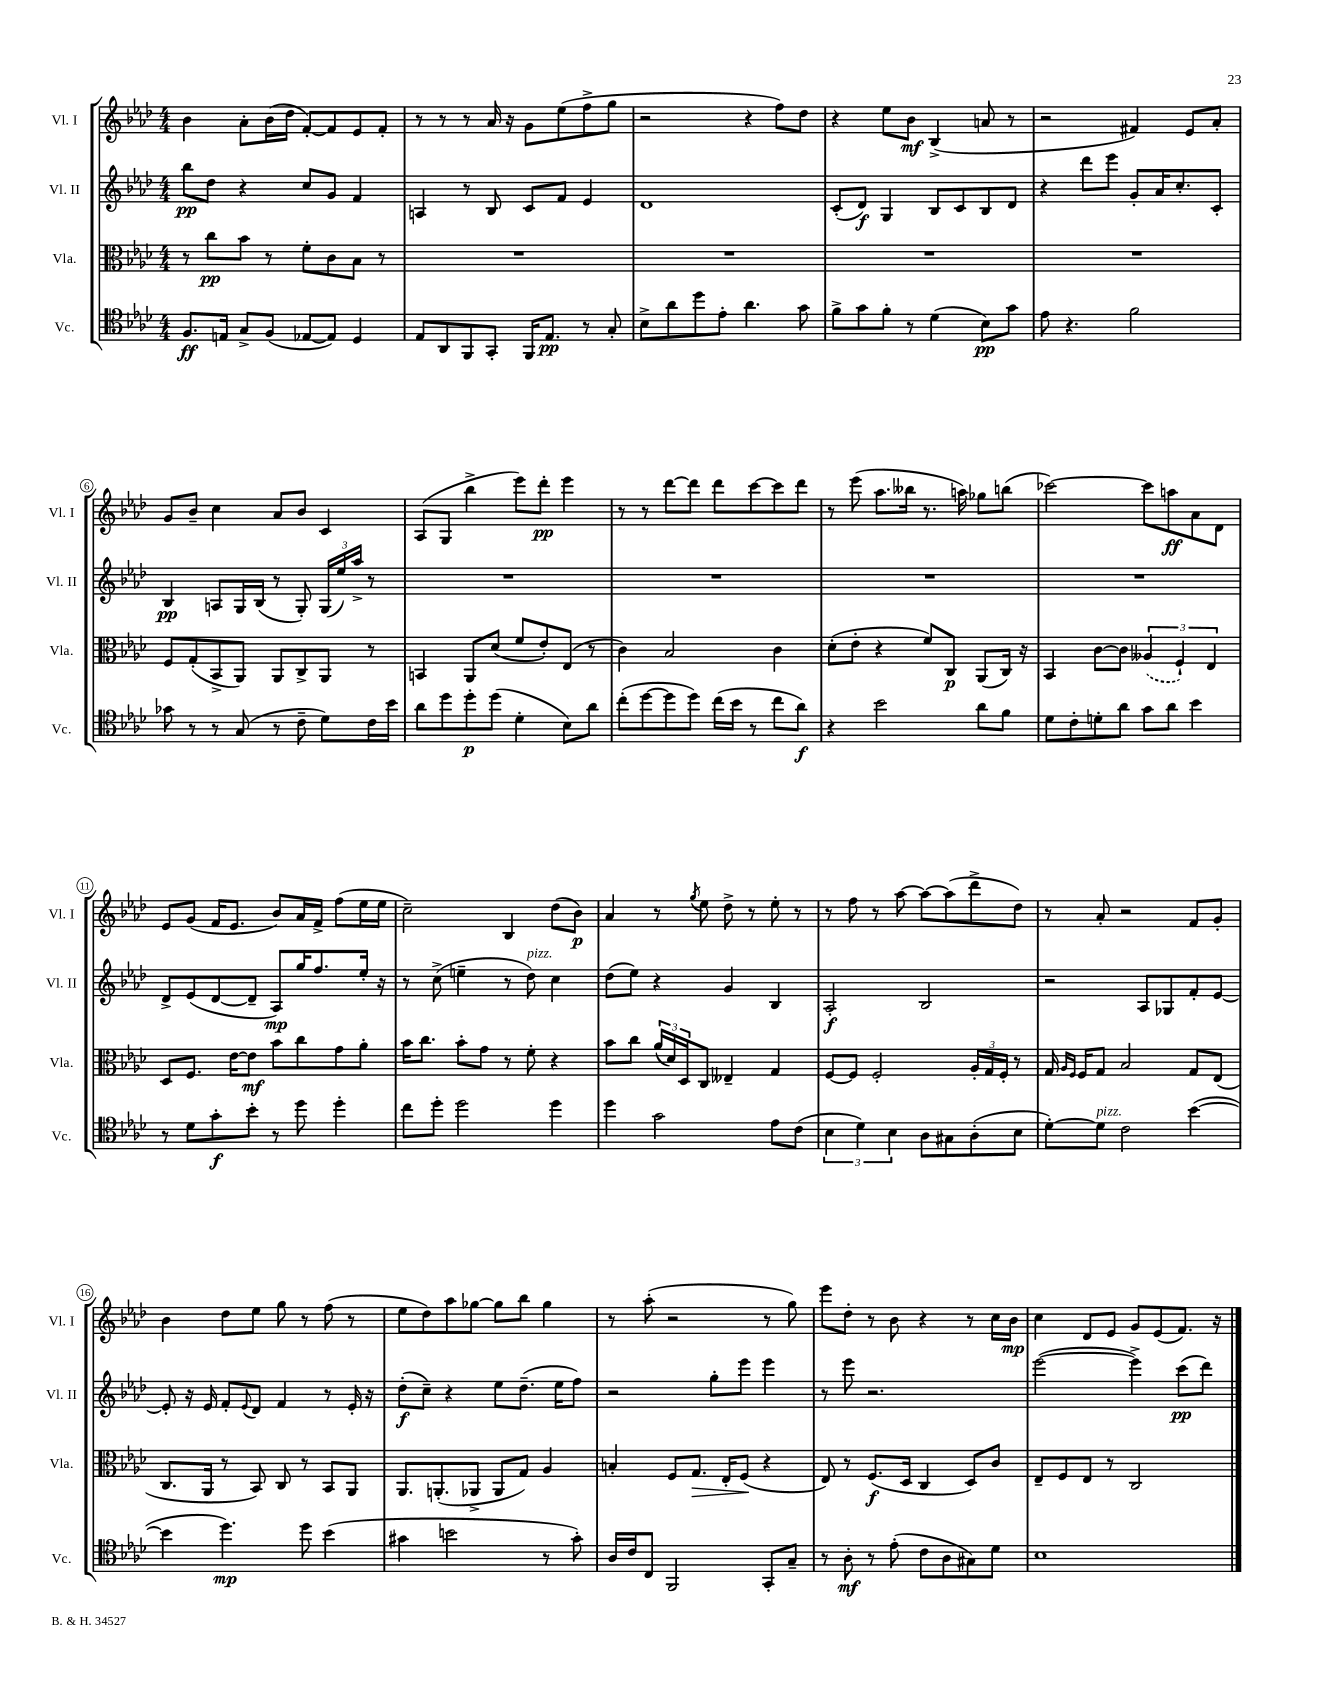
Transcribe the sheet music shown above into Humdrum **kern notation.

**kern	**dynam	**kern	**dynam	**kern	**dynam	**kern	**dynam
*part4	*part4	*part3	*part3	*part2	*part2	*part1	*part1
*staff4	*staff4	*staff3	*staff3	*staff2	*staff2	*staff1	*staff1
*I"Vc.	*	*I"Vla.	*	*I"Vl. II	*	*I"Vl. I	*
*I'Vc.	*	*I'Vla.	*	*I'Vl. II	*	*I'Vl. I	*
*clefC4	*	*clefC3	*	*clefG2	*	*clefG2	*
*k[b-e-a-d-]	*	*k[b-e-a-d-]	*	*k[b-e-a-d-]	*	*k[b-e-a-d-]	*
*M4/4	*	*M4/4	*	*M4/4	*	*M4/4	*
=1	=1	=1	=1	=1	=1	=1	=1
8.F/L	ff	8r	.	8bb-\L	pp	4b-\	.
.	.	8cc\L	pp	8dd-\J	.	.	.
16En/Jk	.	.	.	.	.	.	.
8G^/L	.	8b-\J	.	4r	.	8a-'\L	.
(8F/J	.	8r	.	.	.	(16b-\L	.
.	.	.	.	.	.	16dd-\JJ	.
[8E-X/L	.	8f'\L	.	8cc/L	.	[8f'/L)	.
8E-/J])	.	8c\	.	8g/J	.	8f/]	.
4D-/	.	8B-\J	.	4f/	.	8e-/	.
.	.	8r	.	.	.	8f'/J	.
=2	=2	=2	=2	=2	=2	=2	=2
8E-/L	.	1r	.	4An/	.	8r	.
8AA-/	.	.	.	.	.	8r	.
8FF/	.	.	.	8r	.	8r	.
8GG'/J	.	.	.	8B-/	.	16a-/	.
.	.	.	.	.	.	16r	.
16FF/KL	.	.	.	8c/L	.	8g\L	.
8.E-/J	pp	.	.	.	.	.	.
.	.	.	.	8f/J	.	(8ee-\	.
8r	.	.	.	4e-/	.	8ff^\	.
8G'/	.	.	.	.	.	8gg\J	.
=3	=3	=3	=3	=3	=3	=3	=3
8B-^\L	.	1r	.	1d-	.	2r	.
8a-\	.	.	.	.	.	.	.
8dd-\	.	.	.	.	.	.	.
8e-'\J	.	.	.	.	.	.	.
4.a-\	.	.	.	.	.	4r	.
.	.	.	.	.	.	8ff\L)	.
8g\	.	.	.	.	.	8dd-\J	.
=4	=4	=4	=4	=4	=4	=4	=4
8f^\L	.	1r	.	(8c'/L	.	4r	.
8g\	.	.	.	8d-/J)	f	.	.
8f'\J	.	.	.	4G/	.	8ee-\L	.
8r	.	.	.	.	.	8b-\J	mf
(4d-\	.	.	.	8B-/L	.	(4B-^/	.
.	.	.	.	8c/	.	.	.
8B-\L)	pp	.	.	8B-/	.	8an/	.
8g\J	.	.	.	8d-/J	.	8r	.
=5	=5	=5	=5	=5	=5	=5	=5
8e-\	.	1r	.	4r	.	2r	.
4.r	.	.	.	.	.	.	.
.	.	.	.	8ddd-\L	.	.	.
.	.	.	.	8eee-\J	.	.	.
2f\	.	.	.	8g'/L	.	4f#X/)	.
.	.	.	.	16a-/K	.	.	.
.	.	.	.	8.cc'/	.	.	.
.	.	.	.	.	.	8e-/L	.
.	.	.	.	8c'/J	.	8a-'/J	.
!!LO:LB:g=z
=6	=6	=6	=6	=6	=6	=6	=6
8g-X\	.	8F/L	.	4B-/	pp	8g/L	.
8r	.	(8G'/	.	.	.	8b-~/J	.
8r	.	8BB-^/	.	8An/L	.	4cc\	.
(8G/	.	8AA-/J)	.	16G/L	.	.	.
.	.	.	.	(16B-/JJ	.	.	.
8r	.	8AA-/L	.	8r	.	8a-/L	.
8c~\	.	8C^/	.	8G'/)	.	8b-/J	.
8d-\L)	.	8AA-/J	.	(24G/LL	.	4c/	.
.	.	.	.	24ee-/)	.	.	.
.	.	.	.	24aa-^/JJ	.	.	.
16c\L	.	8r	.	8r	.	.	.
16b-\JJ	.	.	.	.	.	.	.
=7	=7	=7	=7	=7	=7	=7	=7
8a-\L	.	4BBn/	.	1r	.	(8A-/L	.
8dd-\	.	.	.	.	.	8G/J	.
8dd-'\	p	8AA-/L	.	.	.	4bb-^\	.
(8dd-\J	.	(8d-/J	.	.	.	.	.
4d-'\	.	8f/L	.	.	.	8eee-\L)	.
.	.	8e-'/)	.	.	.	8ddd-'\J	pp
8B-\L)	.	(8E-/J	.	.	.	4eee-\	.
8a-\J	.	8r	.	.	.	.	.
=8	=8	=8	=8	=8	=8	=8	=8
(8cc'\L	.	4c\)	.	1r	.	8r	.
[8dd-\	.	.	.	.	.	8r	.
8dd-\]	.	2B-/	.	.	.	[8ddd-\L	.
8dd-\J)	.	.	.	.	.	8ddd-\J]	.
(16cc\LL	.	.	.	.	.	8ddd-\L	.
16b-\JJ	.	.	.	.	.	.	.
8r	.	.	.	.	.	[8ccc\	.
8cc\L	.	4c\	.	.	.	8ccc\]	.
8a-\J)	f	.	.	.	.	8ddd-\J	.
=9	=9	=9	=9	=9	=9	=9	=9
4r	.	(8d-'\L	.	1r	.	8r	.
.	.	8e-'\J	.	.	.	(8eee-\	.
2b-\	.	4r	.	.	.	8.aa-\L	.
.	.	.	.	.	.	16bb--X\Jk	.
.	.	8f/L)	.	.	.	8.r	.
.	.	8C/J	p	.	.	.	.
.	.	.	.	.	.	16aan\)	.
8a-\L	.	(8AA-/L	.	.	.	8gg-X\L	.
8f\J	.	16C/Jk)	.	.	.	(8bbn\J	.
.	.	16r	.	.	.	.	.
=10	=10	=10	=10	=10	=10	=10	=10
8d-\L	.	4BB-/	.	1r	.	[2ccc-X\)	.
8c'\	.	.	.	.	.	.	.
8dn'\	.	[8c\L	.	.	.	.	.
8a-\J	.	8c\J]	.	.	.	.	.
8g\L	.	(6A--X/	.	.	.	8ccc-\L]	.
8a-\J	.	.	.	.	.	8aan\	ff
.	.	6F`/)	.	.	.	.	.
4b-\	.	.	.	.	.	8a-\	.
.	.	6E-/	.	.	.	.	.
.	.	.	.	.	.	8d-\J	.
!!LO:LB:g=z
=11	=11	=11	=11	=11	=11	=11	=11
8r	.	8D-/L	.	8d-^/L	.	8e-/L	.
8d-\L	.	8.F/J	.	(8e-/	.	(8g/J	.
8g'\	f	.	.	[8d-/	.	16f/KL	.
.	.	[16e-\KL	.	.	.	8.e-/J	.
8b-'\J	.	8e-\J]	mf	8d-~/J]	.	.	.
8r	.	8b-\L	.	8A-/L)	mp	8b-/L)	.
8dd-\	.	8cc\	.	16gg/K	.	16a-/L	.
.	.	.	.	8.ff/	.	16f^/JJ	.
4dd-'\	.	8g\	.	.	.	(8ff\L	.
.	.	8a-'\J	.	16ee-'/Jk	.	16ee-\L	.
.	.	.	.	16r	.	16ee-\JJ	.
=12	=12	=12	=12	=12	=12	=12	=12
8cc\L	.	16b-\KL	.	8r	.	2cc~\)	.
.	.	8.cc\J	.	.	.	.	.
8dd-'\J	.	.	.	(8cc^\	.	.	.
2dd-\	.	8b-'\L	.	4een~\	.	.	.
.	.	8g\J	.	.	.	.	.
.	.	8r	.	8r	.	4B-/	.
!	!	!	!	!LO:TX:a:i:t=pizz.	!	!	!
.	.	8f'\	.	8dd-\)	.	.	.
4dd-\	.	4r	.	4cc\	.	(8dd-\L	.
.	.	.	.	.	.	8b-\J)	p
=13	=13	=13	=13	=13	=13	=13	=13
4dd-\	.	8b-\L	.	(8dd-\L	.	4a-/	.
.	.	8cc\J	.	8ee-\J)	.	.	.
2g\	.	(24a-/LL	.	4r	.	8r	.
.	.	24d-/)	.	.	.	.	.
.	.	24D-/J	.	.	.	.	.
.	.	.	.	.	.	8qgg/	.
.	.	8C/J	.	.	.	8ee-\	.
.	.	4E--X~/	.	4g/	.	8dd-^\	.
.	.	.	.	.	.	8r	.
8e-\L	.	4G/	.	4B-/	.	8ee-'\	.
(8c\J	.	.	.	.	.	8r	.
=14	=14	=14	=14	=14	=14	=14	=14
6B-\	.	[8F/L	.	2A-'/	f	8r	.
.	.	8F/J]	.	.	.	8ff\	.
6d-\)	.	.	.	.	.	.	.
.	.	2F'/	.	.	.	8r	.
6B-\	.	.	.	.	.	.	.
.	.	.	.	.	.	[8aa-\	.
8A-\L	.	.	.	2B-/	.	8aa-\L_	.
8G#X\	.	.	.	.	.	(8aa-\]	.
(8A-'\	.	24A-'/LL	.	.	.	8ddd-^\	.
.	.	24G/	.	.	.	.	.
.	.	24F'/JJ	.	.	.	.	.
8B-\J	.	8r	.	.	.	8dd-\J)	.
=15	=15	=15	=15	=15	=15	=15	=15
[8d-'\L)	.	16G/	.	2r	.	8r	.
.	.	16qqA-/LL	.	.	.	.	.
.	.	16qqF/JJ	.	.	.	.	.
.	.	16F/KL	.	.	.	.	.
!LO:TX:a:i:t=pizz.	!	!	!	!	!	!	!
8d-\J]	.	8G/J	.	.	.	8a-'/	.
2c\	.	2B-/	.	.	.	2r	.
.	.	.	.	8A-/L	.	.	.
.	.	.	.	8G-X/	.	.	.
([4b-\	.	8G/L	.	8f'/	.	8f/L	.
.	.	(8E-/J	.	[8e-/J	.	8g'/J	.
!!LO:LB:g=z
=16	=16	=16	=16	=16	=16	=16	=16
4b-\]	.	8.C/L	.	8e-'/]	.	4b-\	.
.	.	.	.	16r	.	.	.
.	.	16AA-/Jk	.	16e-/	.	.	.
4.dd-\)	mp	8r	.	8f'/L	.	8dd-\L	.
.	.	.	.	8qqe-/	.	.	.
.	.	8BB-/)	.	8d-/J	.	8ee-\J	.
.	.	8C/	.	4f/	.	8gg\	.
8dd-\	.	8r	.	.	.	8r	.
(4b-\	.	8BB-/L	.	8r	.	(8ff\	.
.	.	8AA-/J	.	16e-'/	.	8r	.
.	.	.	.	16r	.	.	.
=17	=17	=17	=17	=17	=17	=17	=17
4g#X\	.	8.AA-/L	.	(8dd-'\L	f	8ee-\L	.
.	.	.	.	8cc~\J)	.	8dd-\)	.
.	.	(8.AAn'/	.	.	.	.	.
2bn\	.	.	.	4r	.	8aa-\	.
.	.	8AA-X^/J	.	.	.	[8gg-X\J	.
.	.	8AA-/L	.	8ee-\L	.	8gg-\L]	.
.	.	8G/J)	.	(8.dd-~\J	.	8bb-\J	.
8r	.	4A-/	.	.	.	4gg-\	.
.	.	.	.	16ee-\KL	.	.	.
8g#'\)	.	.	.	8ff\J)	.	.	.
=18	=18	=18	=18	=18	=18	=18	=18
16A-/LL	.	4Bn'/	.	2r	.	8r	.
16c/J	.	.	.	.	.	.	.
8C/J	.	.	.	.	.	(8aa-'\	.
2FF/	.	8F/L	.	.	.	2r	.
!	!	!	!LO:HP:b	!	!	!	!
.	.	8.G/J	>	.	.	.	.
.	.	.	.	8gg'\L	.	.	.
.	.	16E-'/KL	.	.	.	.	.
.	.	(8F/J	.	8eee-\J	.	.	.
8GG'/L	.	4r	]	4eee-\	.	8r	.
8G~/J	.	.	.	.	.	8gg\)	.
=19	=19	=19	=19	=19	=19	=19	=19
8r	.	8E-/)	.	8r	.	8eee-\L	.
8A-'\	mf	8r	.	8eee-\	.	8dd-'\J	.
8r	.	(8.F/L	f	2.r	.	8r	.
(8e-'\	.	.	.	.	.	8b-\	.
.	.	16D-/Jk	.	.	.	.	.
8c\L	.	4C/	.	.	.	4r	.
8A-\	.	.	.	.	.	.	.
8G#X\)	.	8D-/L)	.	.	.	8r	.
8d-\J	.	8c/J	.	.	.	16cc\LL	.
.	.	.	.	.	.	16b-\JJ	mp
=20	=20	=20	=20	=20	=20	=20	=20
1B-	.	8E-~/L	.	([2eee-\	.	4cc\	.
.	.	8F/	.	.	.	.	.
.	.	8E-/J	.	.	.	8d-/L	.
.	.	8r	.	.	.	8e-/J	.
.	.	2C/	.	4eee-^\])	.	8g/L	.
.	.	.	.	.	.	(8e-/	.
.	.	.	.	(8ccc\L	pp	8.f/J)	.
.	.	.	.	8ddd-\J)	.	.	.
.	.	.	.	.	.	16r	.
==	==	==	==	==	==	==	==
*-	*-	*-	*-	*-	*-	*-	*-
